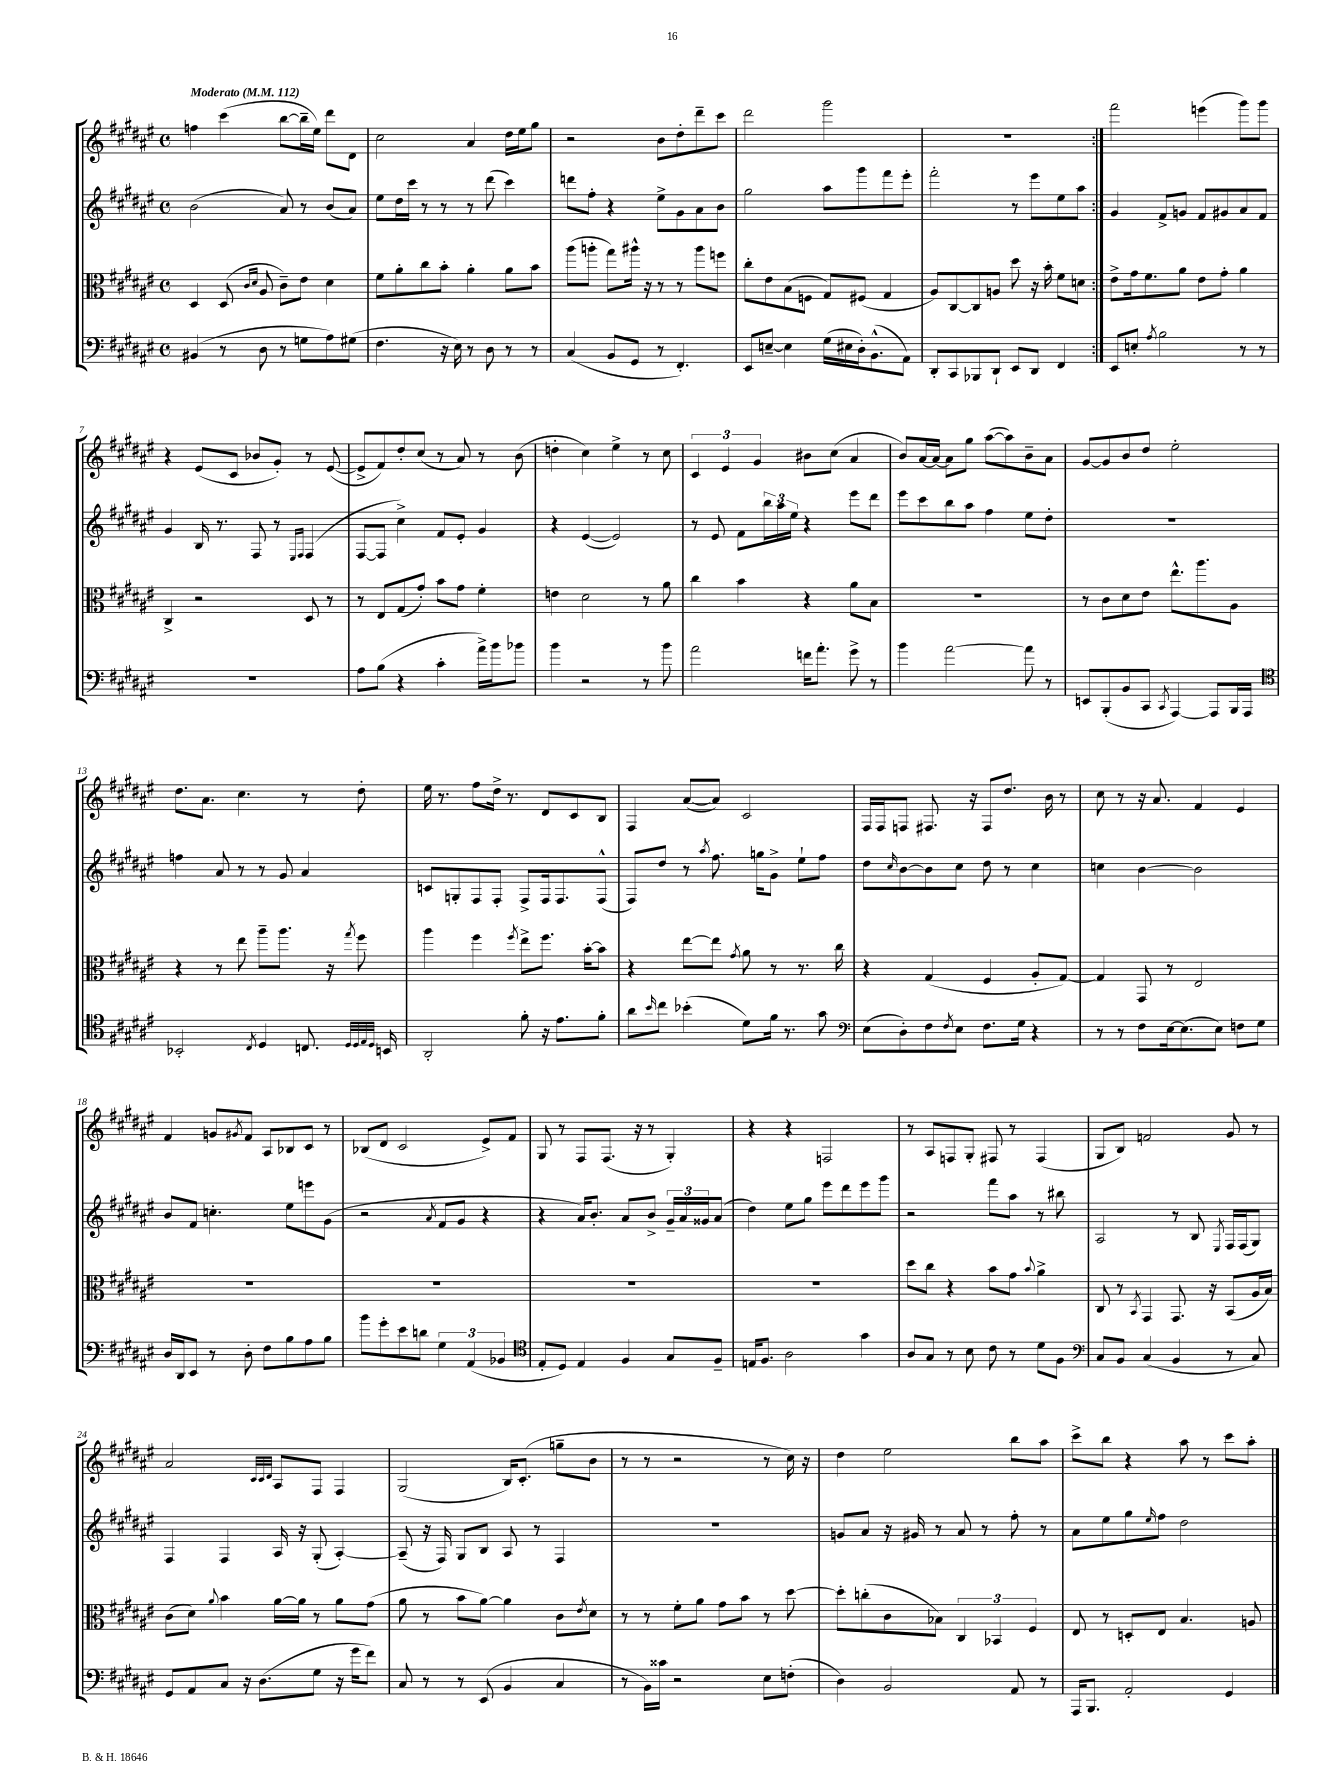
<<
\new StaffGroup <<
\new Staff = "s0" {
    \clef treble \key fis \major \defaultTimeSignature \time 4/4 \tempo "Moderato" 4 = 112
    \repeat volta 2 { f''4 cis'''4( b''8~ b''16-- eis''16) dis'''8 dis'8 |
    cis''2 ais'4 dis''16 eis''16 gis''8 |
    r2 b'8 dis''8-. dis'''8-- cis'''8 |
    dis'''2 gis'''2 |
    R1 | }
    fis'''2 e'''4( gis'''8) gis'''8 |
    r4 eis'8( cis'8 bes'8 gis'8-.) r8 eis'8~( |
    eis'8-> fis'8) dis''8-. cis''8( r8 ais'8) r8 b'8( |
    d''4-. cis''4) eis''4-> r8 cis''8 |
    \tuplet 3/2 { cis'4 eis'4 gis'4 } bis'8 cis''8( ais'4 |
    b'8) ais'16~ ais'16~ ais'8 gis''8 ais''8~( ais''8) b'8-- ais'8 |
    gis'8~ gis'8 b'8 dis''8 eis''2-. |
    dis''8. ais'8. cis''4. r8 dis''8-. |
    eis''16 r8. fis''8 dis''16-> r8. dis'8 cis'8 b8 |
    fis4 ais'8~( ais'8) cis'2 |
    fis16 fis16 f8 fis8. r16 fis8 dis''8. b'16 r8 |
    cis''8 r8 r16 ais'8. fis'4 eis'4 |
    fis'4 g'8 \acciaccatura { gis'8 } fis'8 ais8 bes8 cis'8 r8 |
    bes8( dis'8 cis'2 eis'8->) fis'8 |
    gis8 r8 fis8 fis8.( r16 r8 gis4-.) |
    r4 r4 f2 |
    r8 ais8 f8 gis8-. fis8 r8 fis4( |
    gis8 b8) f'2 gis'8 r8 |
    ais'2 \grace { cis'32 cis'32 dis'32 } ais8 fis8 fis4 |
    gis2( b16) cis'8.-.( g''8-- b'8 |
    r8 r8 r2 r8 cis''16) r16 |
    dis''4 eis''2 b''8 ais''8 |
    cis'''8-> b''8 r4 ais''8 r8 cis'''8 ais''8-. \bar "|." |
}
\new Staff = "s1" {
    \clef treble \key fis \major \defaultTimeSignature \time 4/4
    \repeat volta 2 { b'2( ais'8) r8 b'8( ais'8) |
    eis''8 dis''16 cis'''16 r8 r8 r8 dis'''8( cis'''4) |
    d'''8 fis''8-. r4 eis''8-> gis'8 ais'8 b'8 |
    gis''2 ais''8 gis'''8 fis'''8 eis'''8-. |
    fis'''2-. r8 eis'''8 eis''8 ais''8 | }
    gis'4 fis'8-> g'8 fis'8 gis'8 ais'8 fis'8 |
    gis'4 b16 r8. fis8 r8 \grace { eis16 fis16 } fis4( |
    fis8~ fis8 cis''4->) fis'8 eis'8-. gis'4 |
    r4 eis'4~( eis'2) |
    r8 eis'8 fis'8 \tuplet 3/2 { b''16 ais''16 eis''16 } r4 eis'''8 dis'''8 |
    eis'''8 cis'''8 b''8 ais''8 fis''4 eis''8 dis''8-. |
    R1 |
    f''4 ais'8 r8 r8 gis'8 ais'4 |
    c'8 g8-. fis8 fis8-. fis8-> fis16 fis8. fis8-^( |
    fis8) dis''8 r8 \acciaccatura { ais''8 } fis''8. g''16 gis'8-> eis''8-! fis''8 |
    dis''8 \grace { cis''16 } b'8~ b'8 cis''8 dis''8 r8 cis''4 |
    c''4 b'4~ b'2 |
    b'8 fis'8 c''4.-. eis''8 e'''8 gis'8( |
    r2 \acciaccatura { ais'8 } fis'8 gis'8 r4 |
    r4 ais'16) b'8.-. ais'8 b'8-> \tuplet 3/2 { gis'16-- ais'16 gisis'16 } ais'8( |
    dis''4) eis''8 gis''8 eis'''8 dis'''8 eis'''8 gis'''8 |
    r2 fis'''8 ais''8 r8 bis''8 |
    ais2 r8 b8 \acciaccatura { eis8 } fis16 fis16( gis8) |
    fis4 fis4 ais16 r16 gis8-.( ais4~-.) |
    ais8--( r16 fis16) gis8 b8 ais8 r8 fis4 |
    R1 |
    g'8 ais'8 r16 gis'16 r8 ais'8 r8 fis''8-. r8 |
    ais'8 eis''8 gis''8 \grace { eis''16 } fis''8 dis''2 \bar "|." |
}
\new Staff = "s2" {
    \clef alto \key fis \major \defaultTimeSignature \time 4/4
    \repeat volta 2 { dis4 dis8( \grace { cis'16 dis'16 } ais8 cis'8--) eis'8 dis'4 |
    fis'8 ais'8-. cis''8 b'8-. ais'4-. ais'8 b'8 |
    ais''8( a''8-. gis''8) ais''16-^ r16 r8 r8 ais''8 f''8 |
    cis''8-. eis'8 b8( f8 gis8) fis8( gis4 |
    ais8) cis8~ cis8 a8 dis''8 r16 b'16-. fis'8 d'8 | }
    eis'8-> gis'16 fis'8. ais'8 eis'8 gis'8-. ais'4 |
    cis4-> r2 dis8 r8 |
    r8 eis8 gis8( gis'8-.) b'8 gis'8 fis'4-. |
    e'4 dis'2 r8 ais'8 |
    cis''4 b'4 r4 ais'8 b8 |
    R1 |
    r8 cis'8 dis'8 eis'8 eis''8.-^ ais''8. ais8 |
    r4 r8 eis''8 ais''8-- ais''8. r16 \acciaccatura { gis''8 } fis''8 |
    ais''4 fis''4 \acciaccatura { fis''8 } eis''8-> fis''8. b'16~-. b'8 |
    r4 eis''8~ eis''8 \acciaccatura { gis'8 } ais'8 r8 r8. cis''16 |
    r4 gis4( fis4 ais8-. gis8~) |
    gis4 gis,8 r8 eis2 |
    R1 |
    R1 |
    R1 |
    R1 |
    dis''8 cis''8 r4 b'8 gis'8 \appoggiatura { b'8 } ais'4-> |
    cis8 r8 \acciaccatura { b,8 } gis,4 gis,8. r16 b,8( ais16 b16) |
    cis'8( dis'8) \appoggiatura { ais'8 } b'4 ais'16~ ais'16 r8 ais'8 gis'8( |
    ais'8 r8 b'8 ais'8~) ais'4 cis'8 \acciaccatura { eis'8 } dis'8 |
    r8 r8 fis'8-. ais'8 gis'8 b'8 r8 dis''8~ |
    dis''8-. c''8-.( cis'8 bes8) \tuplet 3/2 { cis4 bes,4 fis4 } |
    eis8 r8 d8-. eis8 b4. a8 \bar "|." |
}
\new Staff = "s3" {
    \clef bass \key fis \major \defaultTimeSignature \time 4/4
    \repeat volta 2 { bis,4( r8 dis8 r8 g8 ais8) gis8( |
    fis4. r16 eis16) r8 dis8 r8 r8 |
    cis4( b,8 gis,8 r8 fis,4.-.) |
    eis,8 e8~-- e4 gis16( eis16 dis16-.) b,8.-^( ais,8) |
    dis,8-. cis,8 bes,,8 dis,8-! eis,8 dis,8 fis,4 | }
    eis,8 e8-. \acciaccatura { ais8 } b2 r8 r8 |
    R1 |
    ais8 b8( r4 cis'4-. ais'16->) b'16 bes'8 |
    b'4 r2 r8 b'8 |
    ais'2 f'16 ais'8.-. gis'8-> r8 |
    b'4 ais'2~ ais'8 r8 |
    e,8 b,,8-.( b,8 cis,8 \acciaccatura { cis,8 } ais,,4~) ais,,8 b,,16 ais,,16 |
    \clef tenor bes,2-. \acciaccatura { cis8 } dis4 c8. \grace { dis32 dis32 eis32 dis32 } b,16 |
    ais,2-. fis'8-. r16 eis'8. fis'8-. |
    ais'8 \grace { b'16 } cis''8 bes'4-.( dis'8) fis'16 r8. gis'8 |
    \clef bass eis8( dis8-.) fis8 \acciaccatura { fis8 } eis8 fis8. gis16 r4 |
    r8 r8 fis8 eis16~ eis8.( eis8) f8 gis8 |
    dis16 dis,16 eis,8 r8 dis8-. fis8 b8 ais8 b8 |
    b'8 gis'8-. eis'8 d'8 \tuplet 3/2 { gis4 ais,4( bes,4 } |
    \clef tenor eis8-. dis8) eis4 fis4 gis8 fis8-- |
    e16 fis8. ais2 gis'4 |
    ais8 gis8 r8 b8 cis'8 r8 dis'8 fis8 |
    \clef bass cis8 b,8 cis4( b,4 r8 cis8) |
    gis,8 ais,8 cis8 r16 dis8.( gis8 r16 gis'16 fis'8) |
    cis8 r8 r8 eis,8( b,4 cis4 |
    r8 b,16) cisis'16 r2 eis8 f8-.( |
    dis4) b,2 ais,8 r8 |
    ais,,16 b,,8. ais,2-. gis,4 \bar "|." |
}
>>
>>
